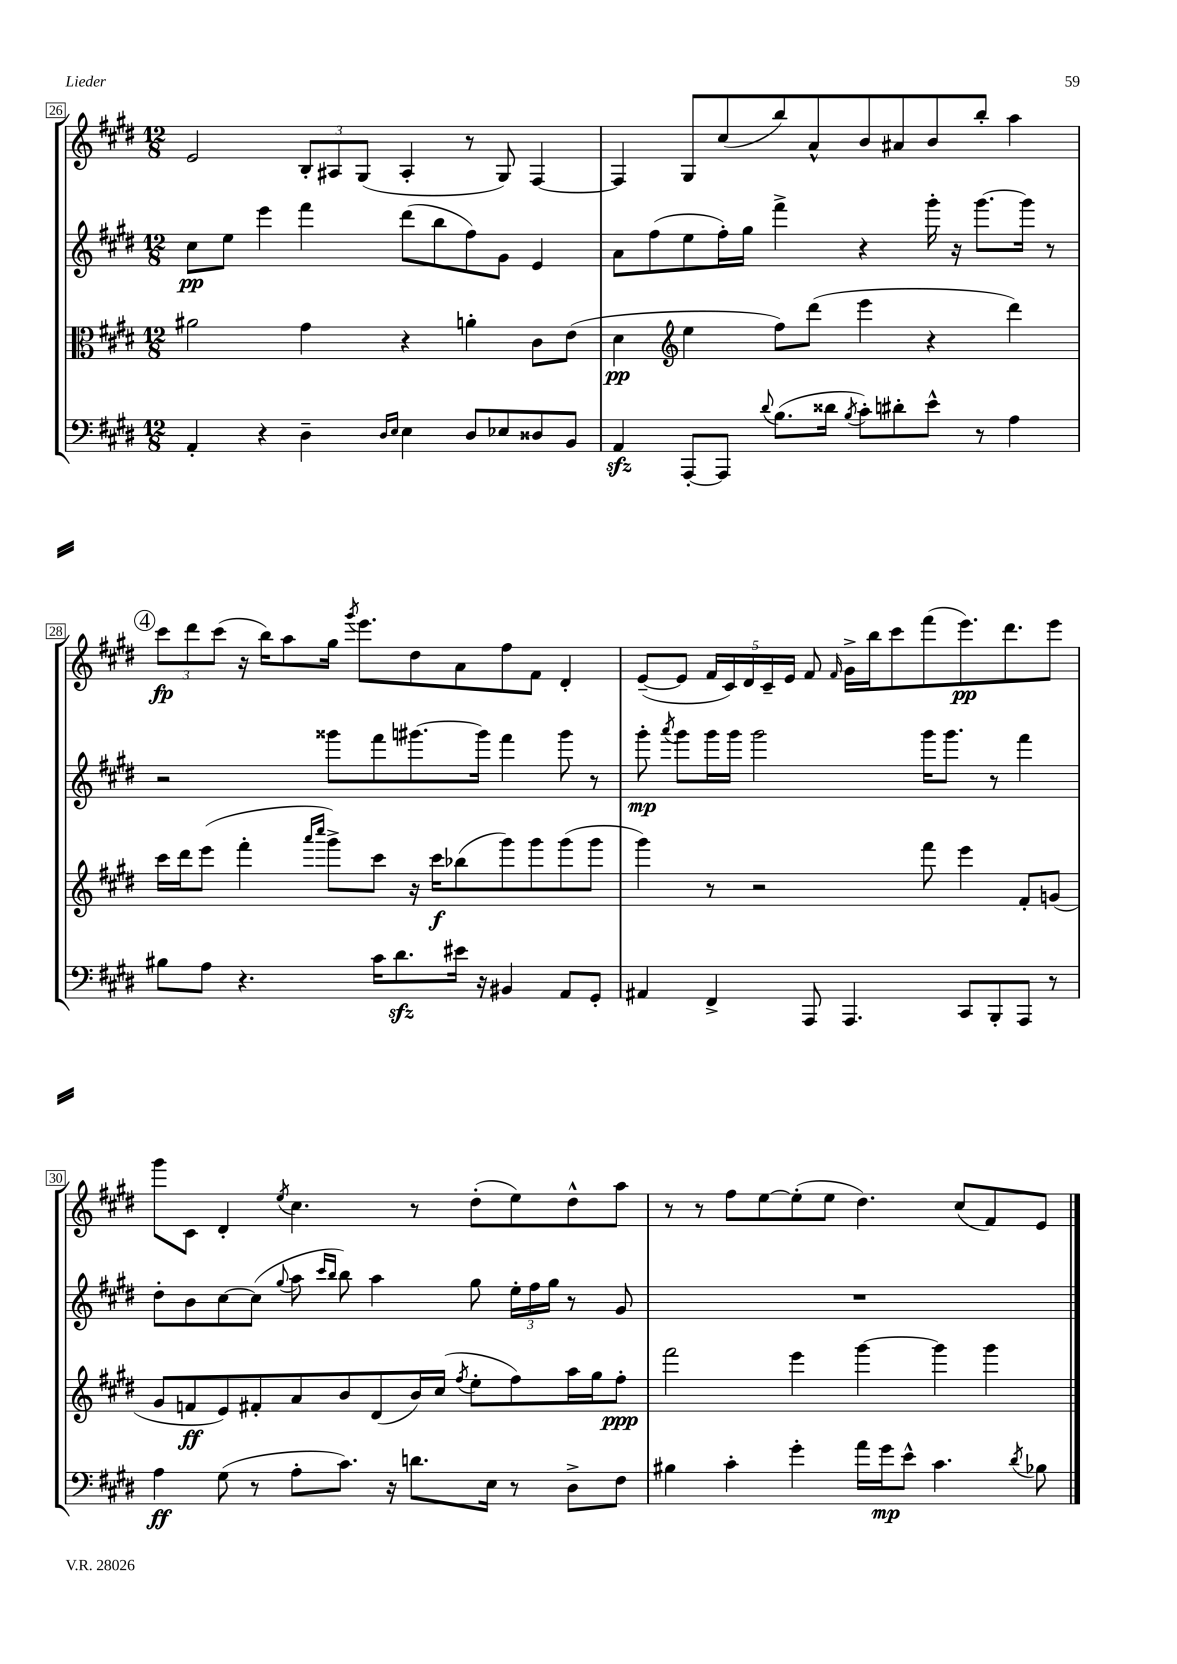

**kern	**kern	**kern	**kern
*staff4	*staff3	*staff2	*staff1
*clefF4	*clefC3	*clefG2	*clefG2
*k[f#c#g#d#]	*k[f#c#g#d#]	*k[f#c#g#d#]	*k[f#c#g#d#]
*M12/8	*M12/8	*M12/8	*M12/8
4AA'	2a#	8cc#	2e
.	.	8ee	.
4r	.	4eee	.
4D#~	4g#	4fff#	12B'
.	.	.	12A#
.	.	.	(12G#
16qqD#	.	.	.
16qqE	.	.	.
4E	4r	(8ddd#	4A#'
.	.	8bb	.
8D#	4a'	8ff#)	8r
8E-	.	8g#	8G#)
8D##	8c#	4e	[4F#
8BB	(8e	.	.
=	=	=	=
4AA	4d#	8a	4F#]
.	.	(8ff#	.
*	*clefG2	*	*
[8AAA'	4ee	8ee	8G#
8AAA]	.	16ff#')	(8cc#
.	.	16gg#	.
8qqd#	.	.	.
(8.B	8ff#)	4fff#^	8bb)
.	(8ddd#	.	8a^^
16d##	.	.	.
8qB	.	.	.
8c#')	4eee	4r	8b
8d#'	.	.	8a#
8e^^	4r	16ggg#'	8b
.	.	16r	.
8r	.	[8.ggg#	8bb'
4A	4ddd#)	.	4aa
.	.	16ggg#]	.
.	.	8r	.
=	=	=	=
8B#	16ccc#	2r	12ccc#
.	16ddd#	.	.
.	.	.	12ddd#
8A	(8eee	.	.
.	.	.	(12ccc#
4.r	4fff#'	.	16r
.	.	.	16bb)
.	.	.	8aa
.	16qqaaa	.	.
.	16qqcccc#	.	.
.	8ggg#^)	8ggg##	16gg#
.	.	.	8qggg#
.	.	.	8.eee
16c#	8ccc#	8fff#	.
8.d#	.	.	.
.	16r	[8.ggg#	8dd#
.	16ccc#	.	.
16e#	(8bb-	.	8a
16r	.	16ggg#]	.
4BB#	8ggg#)	4fff#	8ff#
.	8ggg#	.	8f#
8AA	(8ggg#	8ggg#	4d#'
8GG#'	8ggg#	8r	.
=	=	=	=
4AA#	4ggg#)	8ggg#'	([8e~
.	.	8qaaa	.
.	.	8ggg#	8e]
4FF#^	8r	16ggg#	20f#
.	.	.	20c#)
.	.	16ggg#	.
.	.	.	20d#
.	2r	2ggg#	.
.	.	.	20c#~
.	.	.	20e
8AAA	.	.	8f#
.	.	.	16qqf#
4.AAA	.	.	16g#^
.	.	.	16bb
.	.	.	8ccc#
.	8fff#	16ggg#	(8fff#
.	.	8.ggg#	.
8CC#	4eee	.	8.eee)
8BBB'	.	8r	.
.	.	.	8.ddd#
8AAA	8f#'	4fff#	.
8r	(8g	.	8eee
=	=	=	=
4A	8g#	8dd#'	8ggg#
.	8f	8b	8c#
(8G#	8e)	[8cc#	4d#'
8r	8f#'	(8cc#]	.
.	.	8qqgg#	8qee
8A'	8a	8aa	4.cc#
.	.	16qqccc#	.
.	.	16qqbb	.
8.c#)	8b	8bb)	.
.	(8d#	4aa	.
16r	.	.	.
8.d	16b)	.	8r
.	(16cc#	.	.
.	8qff#	.	.
.	8ee'	8gg#	(8dd#'
16E	.	.	.
8r	8ff#)	24ee'	8ee)
.	.	24ff#	.
.	.	24gg#	.
8D#^	16aa	8r	8dd#^^
.	16gg#	.	.
8F#	8ff#'	8g#	8aa
=	=	=	=
4B#	2fff#	1.r	8r
.	.	.	8r
4c#'	.	.	8ff#
.	.	.	[8ee
4g#'	4eee	.	(8ee']
.	.	.	8ee
16a	[4ggg#	.	4.dd#)
16g#	.	.	.
8e^^	.	.	.
4.c#	4ggg#]	.	.
.	.	.	(8cc#
.	4ggg#	.	8f#)
8qd#	.	.	.
8B-	.	.	8e
==	==	==	==
*-	*-	*-	*-
